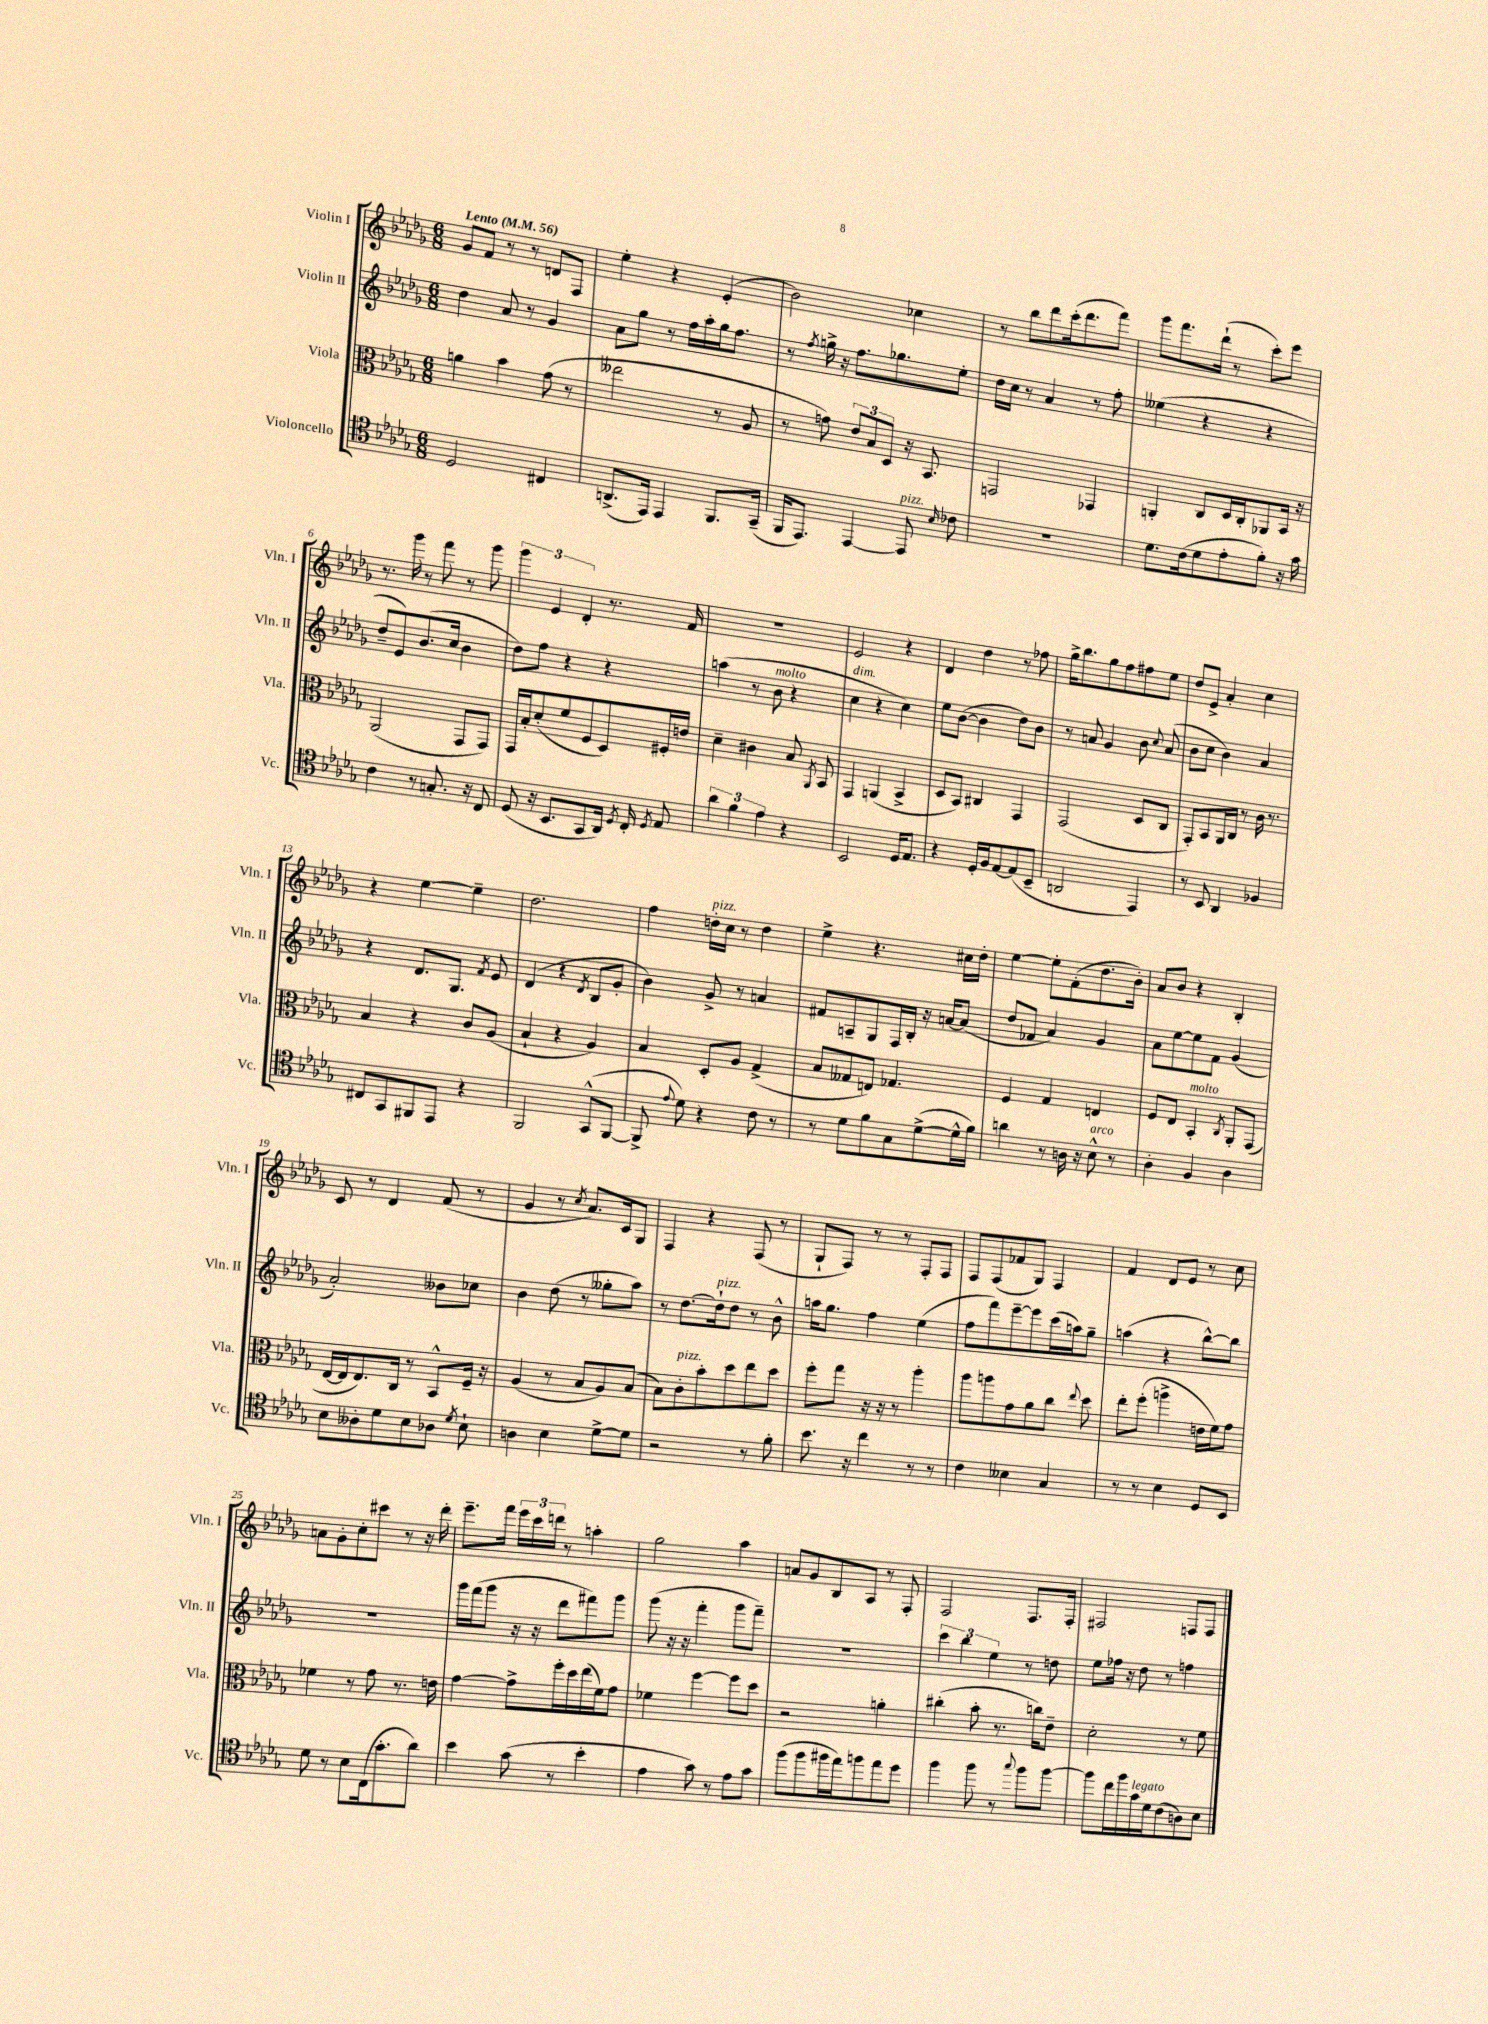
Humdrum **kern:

**kern	**kern	**kern	**kern
*staff4	*staff3	*staff2	*staff1
*clefC4	*clefC3	*clefG2	*clefG2
*k[b-e-a-d-g-]	*k[b-e-a-d-g-]	*k[b-e-a-d-g-]	*k[b-e-a-d-g-]
*M6/8	*M6/8	*M6/8	*M6/8
*MM56	*MM56	*MM56	*MM56
2D-	4a	4dd-	8g-
.	.	.	8f
.	4b-	8a-	8r
.	.	8r	8r
4C#	(8g-	4g-	8d
.	8r	.	8F
=	=	=	=
(8.AA^	2ee--	8a-	4ee-'
.	.	8gg-	.
16EE-)	.	.	.
4EE-	.	8r	4r
.	.	16ff	.
.	.	16aa-'	.
8.FF	8r	16gg-	(4e-'
.	.	8.ff	.
.	8A-	.	.
(16GG-~	.	.	.
=	=	=	=
16FF	8r	8r	2b-)
8.EE-)	.	.	.
.	.	8qff	.
.	8g)	16gg^	.
.	.	16r	.
[4EE-	12e-	8.ff	.
.	12B-	.	.
.	12D-	.	.
.	.	8.gg-	.
8EE-]	16r	.	4cc-
.	8.BB-	.	.
16qqB-	.	.	.
8c-	.	8ee-'	.
=	=	=	=
2.r	2GG	16dd-	8r
.	.	16cc	.
.	.	8r	8bb-
.	.	4a-	8ddd-
.	.	.	(16ccc'
.	.	.	8.ddd-
.	4GG-	8r	.
.	.	8ff'	8fff)
=	=	=	=
8.d-	4AA'	(4ee--	8ggg-
.	.	.	8.fff
(16c	.	.	.
8d-	8C	4r	.
.	.	.	(16ddd-`
8e-'	16D-	.	8r
.	16C'	.	.
8f')	8AA-	4r	8ccc')
16r	16BB-	.	8eee-
16g-	16r	.	.
=	=	=	=
4c	(2AA-	8dd-~	8.r
.	.	8e-)	.
.	.	.	16ggg-
8r	.	(8.b-	8r
8.G'	.	.	8fff
.	.	16cc	.
.	8GG-	4b-	8r
16r	.	.	.
8C	8GG-)	.	8ggg-
=	=	=	=
(8D-	16GG-	8dd-)	6ggg-
.	16B-'	.	.
16r	(8d-'	8ff	.
.	.	.	6e-
8.BB-	.	.	.
.	8f	4r	.
.	.	.	6d-'
8GG-	8F	.	.
16AA-)	8D-)	4r	8.r
8qD-	.	.	.
16C'	.	.	.
8qD-	.	.	.
8E-	16F#'	.	.
.	16e	.	16f
=	=	=	=
6a-	4d-~	(4aa	2.r
6f	.	.	.
.	4c#	8r	.
6e-	.	.	.
.	.	8b-	.
4r	8B-	4r	.
.	8qAA-	.	.
.	8BB-	.	.
=	=	=	=
2BB-	4GG-	4cc	2e-
.	(4AA	4r	.
16D-	4BB-^	4cc)	4r
8.E-	.	.	.
=	=	=	=
4r	8D-	8ee-	4d-
.	8BB-)	([8b-	.
16D-'	4C#	4b-]	4dd-
16F	.	.	.
[8E-	.	.	.
(8E-]	4GG-	8dd-)	8r
8BB-~	.	8b-	8ff-
=	=	=	=
2AA	(2GG-	8r	16gg-^
.	.	.	8.bb-
.	.	8a	.
.	.	4g-	8gg-
.	.	.	8ff
4EE-)	8D-	8b-	8ff#
.	.	8qqcc	.
.	8C	(8a	8ee-
=	=	=	=
8r	8GG-')	8b-	8dd-
8BB-	8BB-	8cc	8e-^
4AA-	16AA-	4b-)	4a-'
.	16C	.	.
.	8r	.	.
4F-	16c	4a-	4cc
.	8.r	.	.
=	=	=	=
8C#	4B-	4r	4r
8GG-	.	.	.
8FF#	4r	8.d-	[4ee-
8EE-	.	.	.
.	.	8.G-	.
4r	8c	.	4ee-~]
.	.	8qf	.
.	(8A-	8e-	.
=	=	=	=
2FF	4B-`	(4d-	2.dd-
.	4r	4r	.
.	.	8qd-	.
(8GG-^^	4A-)	8B-	.
[8FF	.	8g-'	.
=	=	=	=
8FF^]	4B-	4b-)	4ff
8qqe-	.	.	.
8d-)	.	.	.
4r	8D-'	8g-^	16dd'
.	.	.	16cc
.	8A-	8r	8r
8c	(4G-^	4a	4dd
8r	.	.	.
=	=	=	=
8r	8B-	8f#	4ee-^
8d-	8G--	8A~	.
8f	8E)	8G-	4.r
8G-	4.G-	16F	.
.	.	16B-'	.
([8d-^	.	16r	.
.	.	[16a	.
16d-^^]	.	(8a]	16cc#
16f)	.	.	16dd-'
=	=	=	=
4a	4F	8dd-	[4ee-
.	.	8f-	.
8r	4G-	4a-)	8ee-']
16A	.	.	(8f'
16r	.	.	.
8B-^^	4E	4g-	8.dd-
8r	.	.	.
.	.	.	16b-')
=	=	=	=
4A-'	8F	8a-	8a-
.	8E-	[8ee-	8b-
4F	4BB-'	8ee-]	4r
.	.	8f	.
.	8qC	.	.
4A-	8AA-'	(4g-	4B-'
.	(8GG-	.	.
=	=	=	=
8B-	[16E-	2a-')	8c
.	16E-]	.	.
8A--'	8.E-)	.	8r
8d-	.	.	4d-
.	16C	.	.
8B-	8r	.	.
8A-	8BB-^^	8b--	(8f
8qd-	.	.	.
8B-`	16F~	8cc-	8r
.	16r	.	.
=	=	=	=
4A	(4A-	4b-	4g-
4B-	8r	(8dd-	8r
.	.	.	8qcc
.	8B-	8r	8.a-)
[8d-^	8A-)	8gg--'	.
.	.	.	16c
8d-]	(8B-	8aa-)	8G-
=	=	=	=
2r	8B-)	8r	4F
.	8c'	[8.dd-	.
.	8b-'	.	4r
.	.	16dd-`]	.
.	8dd-	8dd-	.
8r	8ee-	8r	(8F
8f'	8dd-	8b-^^	8r
=	=	=	=
8.b-	8ff'	16aa	8G-`
.	.	8.gg-	.
.	8gg-	.	8F)
16r	.	.	.
4cc	16r	4ff	8r
.	16r	.	.
.	8r	.	8r
8r	4aa-'	(4ee-	8F'
8r	.	.	8F
=	=	=	=
4c	8aa-	8ff	8F
.	8aa	8fff)	(8F
4B--	8g-	[8eee-~	8f-
.	8a-	8eee-]	8G-)
4G-	8cc	(16ccc	4F
.	.	16aa)	.
.	8qqee-	.	.
.	8dd-	8gg-~	.
=	=	=	=
8r	8ee-'	(4aa	4f
8r	(8ff'	.	.
4B-	4aa^	4r	8d-
.	.	.	8e-
8D-	16e	[8bb-^^)	8r
.	16f)	.	.
8BB-	8g-	8bb-]	8cc
=	=	=	=
8d-	4f-	2.r	8a
8r	.	.	8g-'
8B-	8r	.	8cc'
(16C	8g-	.	8ccc#
8.g-'	.	.	.
.	8.r	.	8r
8a-)	.	.	16r
.	16e	.	16ddd-'
=	=	=	=
4b-	[4g-	16ggg-	8.eee-~
.	.	(16fff	.
.	.	8ggg-	.
.	.	.	16fff
(8g-	8g-^]	16r	24eee-
.	.	.	24ccc
.	.	16r	.
.	.	.	24ddd
8r	16ff'	8ddd-	8r
.	16dd-	.	.
4b-'	(16ee-	8fff#)	4aa'
.	16f)	.	.
.	8g-	8ggg-	.
=	=	=	=
4e-	4f-	(8ggg-	2gg-
.	.	16r	.
.	.	16r	.
8g-)	[4ff	4fff'	.
8r	.	.	.
8e-	8ff]	8ggg-	4aa-
8g-	8dd-	8fff~)	.
=	=	=	=
(8ff	2r	2.r	8a
8ff	.	.	8g-
16ff#	.	.	8B-
16ee-)	.	.	.
8ff	.	.	8A-
8ee-	4a'	.	8r
8dd-	.	.	8F'
=	=	=	=
4ff	(4cc#'	6ccc	2F
.	.	6bb-	.
8ff	8b-'	.	.
.	.	6ee-	.
8r	8.r	.	.
8qqgg-	.	.	.
8ff	.	8r	8.F
.	16cc)	.	.
[8ff	8e-~	8dd	.
.	.	.	16F'
=	=	=	=
8ff]	2d-'	8ee-	2F#
16cc	.	16ff-	.
16ff	.	16r	.
16g-	.	8dd-	.
16d-	.	.	.
(8c	.	8r	.
8A)	8r	4ff	8F
8B-	8f	.	8F
==	==	==	==
*-	*-	*-	*-
